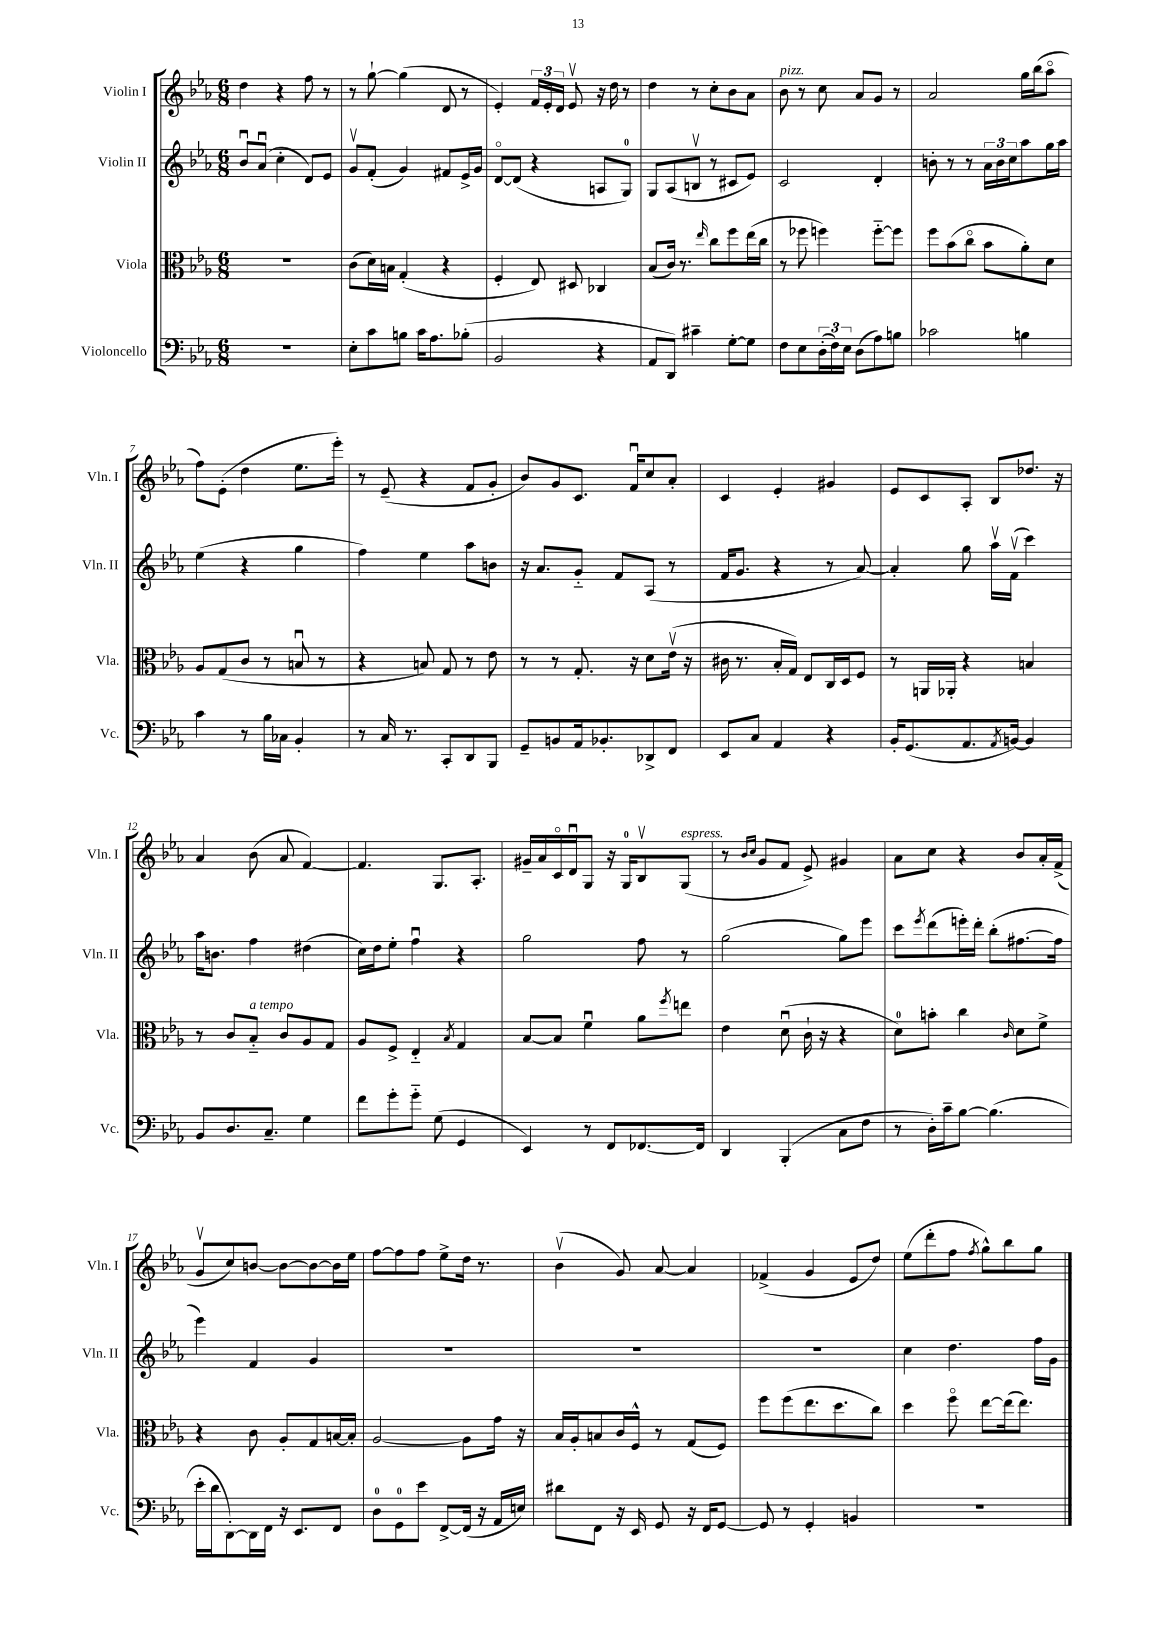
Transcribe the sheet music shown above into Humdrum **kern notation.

**kern	**kern	**kern	**kern
*staff4	*staff3	*staff2	*staff1
*clefF4	*clefC3	*clefG2	*clefG2
*k[b-e-a-]	*k[b-e-a-]	*k[b-e-a-]	*k[b-e-a-]
*M6/8	*M6/8	*M6/8	*M6/8
2.r	2.r	8b-u/L	4dd\
.	.	(8a-u/J	.
.	.	4cc'\	4r
.	.	8d/L)	8ff\
.	.	8e-/J	8r
=	=	=	=
8E-'\L	(8c\L	8gv/L	8r
8c\	16d\L)	(8f'/J	[8gg`\
.	16B\JJ	.	.
8B\J	(4G'/	4g/)	(4gg\]
16c\LK	.	.	.
8.A-\	.	.	.
.	4r	8f#/L	8d/
(8B-'\J	.	16e-^/L	8r
.	.	16g/JJ	.
=	=	=	=
2BB-/	4F'/	[8do/L	4e-'/)
.	.	(8d/]J	.
.	8E-/)	4r	24f/LL
.	.	.	24e-'/
.	.	.	24d/JJ
.	8D#/	.	8e-v/
4r	4C-/	8A/L	16r
.	.	.	16dd\
.	.	8G/J)	8r
=	=	=	=
8AA-/L	(8B-/L	8G/L	4dd\
8DD/J)	16c/Jk)	(8A-/	.
.	8.r	.	.
4c#~\	.	8Bv/J	8r
.	16qqee-/	.	.
.	8cc\L	8r	8cc'\L
[8G'\L	8ff\	8c#/L	8b-\
8G\]J	(16ee-\L	8e-/J)	8a-\J
.	16cc\JJ	.	.
=	=	=	=
8F\L	8r	2c/	8b-\
8E-\	8ff-\	.	8r
(24D'\L	4ff\)	.	8cc\
24F\)	.	.	.
24E-\JJ	.	.	.
(8D\L	.	.	8a-/L
8A-\)	[8ff'~\L	4d'/	8g/J
8B\J	8ff\]J	.	8r
=	=	=	=
2c-\	8ff\L	8b'\	2a-/
.	(8b-\	8r	.
.	8cco\J	8r	.
.	8b-\L	24a-\LL	.
.	.	24b\	.
.	.	24cc\J	.
4B\	8a-'\)	8aa-\	16gg\LL
.	.	.	(16bb-\J
.	8d\J	16gg\L	8aa-o\J
.	.	16aa-\JJ	.
=	=	=	=
4c\	8A-/L	(4ee-\	8ff\L)
.	(8G/	.	(8e-'\J
8r	8c/J	4r	4dd\
16B-\LL	8r	.	.
16C-\JJ	.	.	.
4BB-'/	8Bu/	4gg\	8.ee-\L
.	8r	.	.
.	.	.	16eee-'\Jk)
=	=	=	=
8r	4r	4ff\)	8r
16C/	.	.	(8e-~/
8.r	.	.	.
.	8B/)	4ee-\	4r
8CC'/L	8G/	.	.
8DD/	8r	8aa-\L	8f/L
8BBB-/J	8e-\	8b\J	8g'/J
=	=	=	=
8GG~/L	8r	16r	8b-/L)
.	.	8.a-/L	.
8BB/	8r	.	8g/
16AA-/k	8.G'/	8g'~/J	8.c/J
8.BB-'/	.	.	.
.	.	8f/L	.
.	16r	.	16fu/LK
8DD-^/	8d\L	(8A-/J	8cc/
8FF/J	(16e-v\Jk	8r	8a-'/J
.	16r	.	.
=	=	=	=
8EE-/L	16c#\	16f/LK	4c/
.	8.r	8.g/J	.
8C/J	.	.	.
4AA-/	16B-'/LL	4r	4e-'/
.	16G/JJ)	.	.
.	8E-/L	.	.
4r	16C/L	8r	4g#/
.	16D/J	.	.
.	8F/J	[8a-/)	.
=	=	=	=
16BB-'/LK	8r	4a-'/]	8e-/L
(8.GG/	.	.	.
.	16AA/LL	.	8c/
.	16AA-'/JJ	.	.
8.AA-/	4r	8gg\	8A-'/J
.	.	16aa-v\LL	8B-/L
8qAA-/	.	.	.
[16BB/Jk)	.	(16fv\JJ	.
4BB/]	4B/	4ccc\)	8.dd-/J
.	.	.	16r
=	=	=	=
8BB-/L	8r	16aa-\LK	4a-/
.	.	8.b\J	.
8.D/	8c/L	.	.
.	8B-'~/J	4ff\	(8b-\
8.C~/J	.	.	.
.	8c/L	.	8a-/
4G\	8A-/	(4dd#\	[4f/)
.	8G/J	.	.
=	=	=	=
8f\L	8A-/L	16cc\LL)	4.f/]
.	.	16dd\J	.
8g'\	8F^/J	8ee-'\J	.
8g'~\J	4E-'~/	4ffu\	.
(8G\	.	.	8.G/L
.	8qB-/	.	.
4GG/	4G/	4r	.
.	.	.	8.A-'/J
=	=	=	=
4EE-/)	[8B-/L	2gg\	16g#~/LL
.	.	.	16a-/
.	8B-/]J	.	16co/
.	.	.	16du/J
8r	4fu\	.	8G/J
8FF/L	.	.	16r
.	.	.	16G/LK
[8.FF-/	8a-\L	8ff\	8B-v/
.	8qff/	.	.
.	8ee\J	8r	(8G/J
16FF-/]Jk	.	.	.
=	=	=	=
4DD/	4e-\	(2gg\	8r
.	.	.	16qqb-/LL
.	.	.	16qqcc/JJ
.	.	.	8g/L
(4BBB-'/	(8du\	.	8f/J
.	16c`\	.	8e-^/)
.	16r	.	.
8C\L	4r	8gg\L)	4g#/
8F\J	.	8eee-\J	.
=	=	=	=
8r	8d\L)	8ccc\L	8a-\L
.	.	8qeee-/	.
16D'\LL)	8b'\J	(8ddd\	8cc\J
16c~\J	.	.	.
[8B-\J	4cc\	16eee'\L)	4r
.	.	16ddd'\JJ	.
(4.B-\]	.	(8bb-'\L	.
.	16qqc/	.	.
.	8d\L	[8.ff#\	8b-/L
.	8f^\J	.	16a-'/L
.	.	16ff#\]Jk	(16f^/JJ
=	=	=	=
16e-'\LL	4r	4eee-\)	8gv/L
16d\J	.	.	.
[8DD'\)	.	.	8cc/)
16DD\]L	8c\	4f/	[8b/J
16FF\JJ	.	.	.
16r	8A-'/L	.	8b\_L
8.EE-/L	.	.	.
.	8G/	4g/	8b\_
8FF/J	[16B/L	.	16b\]L
.	16B'/]JJ	.	16ee-\JJ
=	=	=	=
8D\L	[2A-/	2.r	[8ff\L
8GG\	.	.	8ff\]
8e-\J	.	.	8ff\J
[8FF^/L	.	.	8ee-^\L
(16FF/]Jk	8A-\]L	.	16dd\Jk
16r	.	.	8.r
16AA-/LL	16g\Jk	.	.
16E/JJ)	16r	.	.
=	=	=	=
8d#\L	16B-/LL	2.r	(4b-v\
.	16A-'/J	.	.
8FF\J	8B/	.	.
16r	16c/L	.	8g/)
16EE-/	16F^^/JJ	.	.
8GG/	8r	.	[8a-/
16r	(8G/L	.	4a-/]
16FF/LK	.	.	.
[8GG/J	8F/J)	.	.
=	=	=	=
8GG/]	8ff\L	2.r	(4f-^/
8r	(8ff\	.	.
4GG'/	8.ee-\	.	4g/
.	8.dd\	.	.
4BB/	.	.	8e-/L
.	8cc\J)	.	8dd/J)
=	=	=	=
2.r	4dd\	4cc\	(8ee-\L
.	.	.	8ddd'\
.	8ffo\	4.dd\	8ff\J
.	.	.	8qff/
.	[8ee-\L	.	8gg^^\L)
.	(16ee-\]k	.	8bb-\
.	8.ee-\J)	.	.
.	.	16ff\LL	8gg\J
.	.	16g\JJ	.
==	==	==	==
*-	*-	*-	*-
